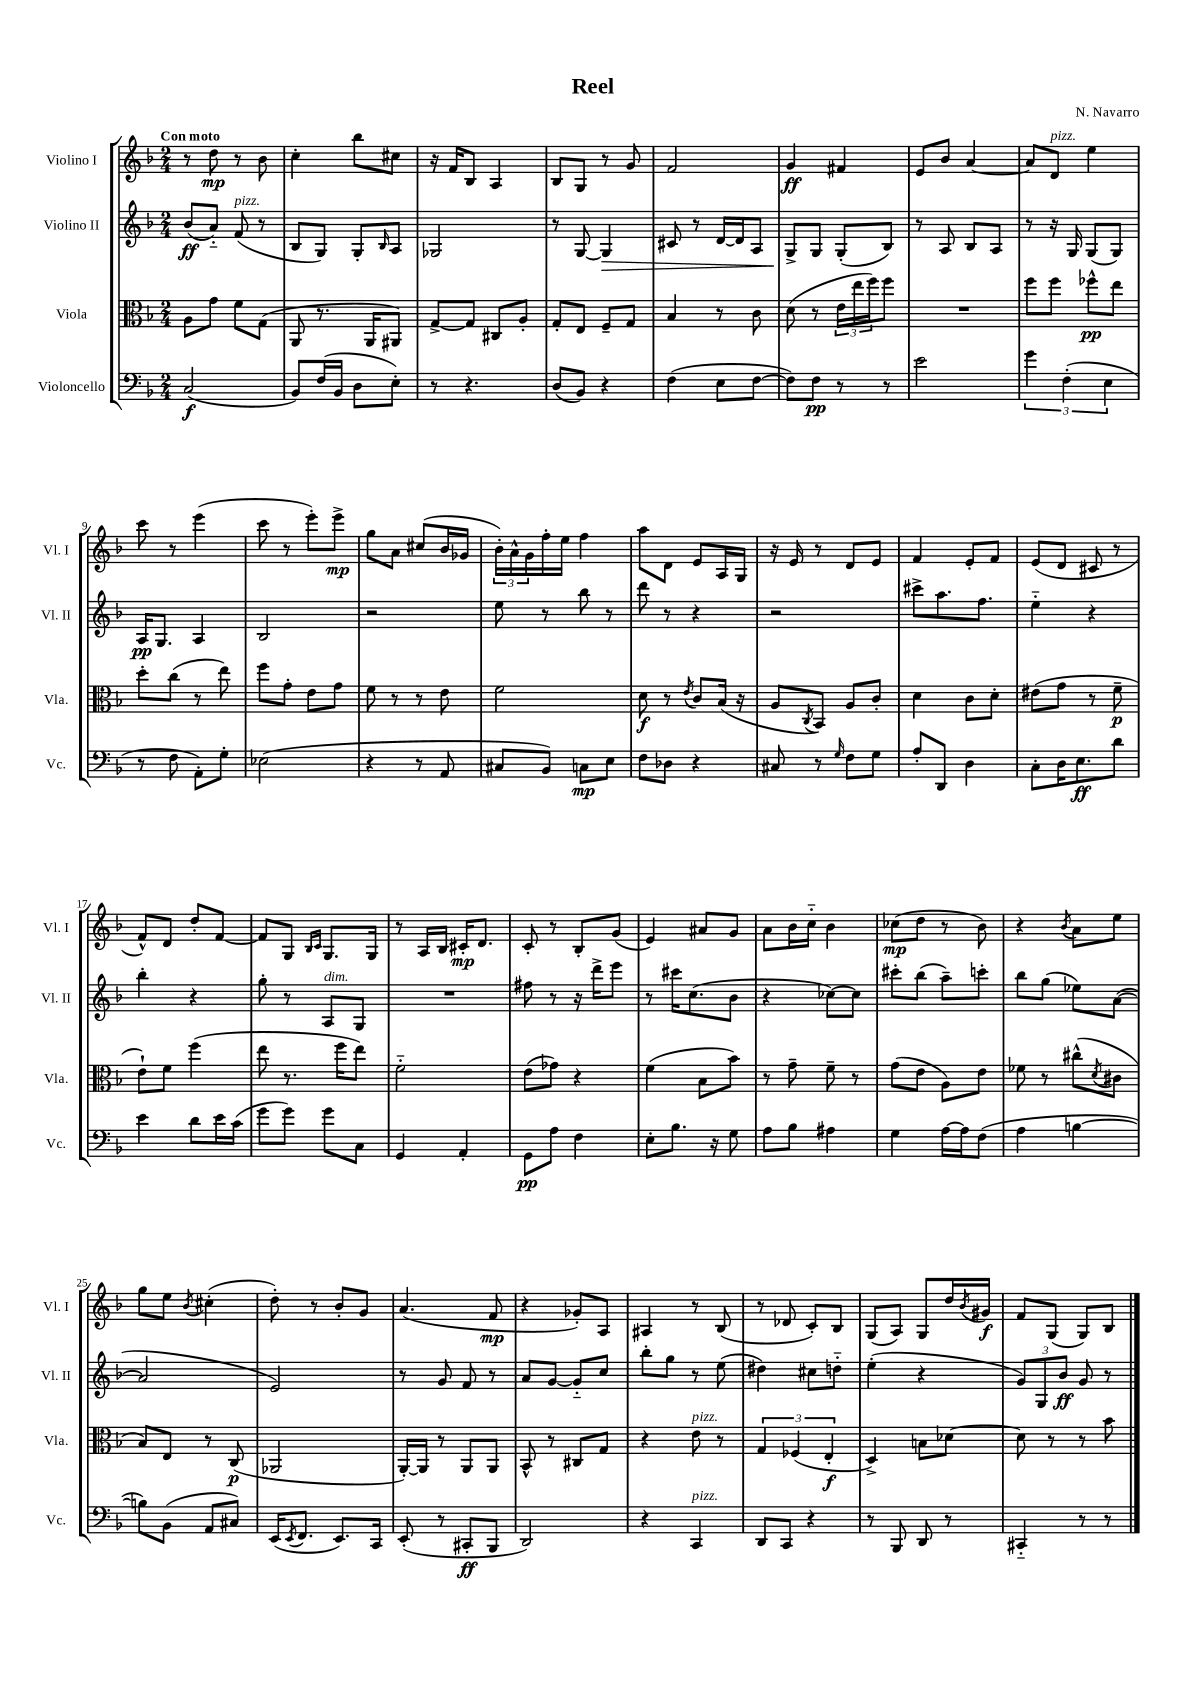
\header { title = "Reel" composer = "N. Navarro" }
<<
\new StaffGroup <<
\new Staff = "s0" \with { instrumentName = "Violino I" shortInstrumentName = "Vl. I" } {
    \clef treble \key f \major \numericTimeSignature \time 2/4 \tempo "Con moto"
    r8 d''8\mp r8 bes'8 |
    c''4-. bes''8 cis''8 |
    r16 f'16 bes8 a4 |
    bes8 g8 r8 g'8 |
    f'2 |
    g'4\ff fis'4 |
    e'8 bes'8 a'4~ |
    a'8 d'8^\markup { \italic "pizz." } e''4 |
    c'''8 r8 e'''4( |
    c'''8 r8 e'''8-.) e'''8->\mp |
    g''8 a'8 cis''8( bes'16 ges'16 |
    \tuplet 3/2 { bes'16-.) a'16-^ g'16 } f''16-. e''16 f''4 |
    a''8 d'8 e'8 a16 g16 |
    r16 e'16 r8 d'8 e'8 |
    f'4 e'8-. f'8 |
    e'8( d'8 cis'8 r8 |
    f'8-^) d'8 d''8-. f'8~ |
    f'8 g8 \grace { bes16 c'16 } g8. g16 |
    r8 a16 bes16 cis'16-.\mp d'8. |
    c'8-. r8 bes8-. g'8( |
    e'4) ais'8 g'8 |
    a'8 bes'16 c''16-_ bes'4 |
    ces''8\mp( d''8 r8 bes'8) |
    r4 \acciaccatura { bes'8 } a'8 e''8 |
    g''8 e''8 \acciaccatura { bes'8 } cis''4-.( |
    d''8-.) r8 bes'8-. g'8 |
    a'4.( f'8\mp |
    r4 ges'8-.) a8 |
    ais4 r8 bes8( |
    r8 des'8 c'8-.) bes8 |
    g8( a8) g8 d''16 \acciaccatura { bes'8 } gis'16\f |
    f'8 g8( g8) bes8 \bar "|." |
}
\new Staff = "s1" \with { instrumentName = "Violino II" shortInstrumentName = "Vl. II" } {
    \clef treble \key f \major \numericTimeSignature \time 2/4
    bes'8\ff( a'8-_) f'8^\markup { \italic "pizz." }( r8 |
    bes8 g8) g8-. \grace { bes16 } a8 |
    ges2 |
    r8 g8~ g4\> |
    cis'8 r8 d'16~ d'16 a8 |
    g8->\! g8 g8-.( bes8) |
    r8 a8 bes8 a8 |
    r8 r16 g16 g8( g8) |
    a16\pp g8. a4 |
    bes2 |
    r2 |
    e''8 r8 bes''8 r8 |
    d'''8 r8 r4 |
    r2 |
    cis'''8-> a''8. f''8. |
    e''4-_ r4 |
    bes''4-. r4 |
    g''8-. r8 a8^\markup { \italic "dim." } g8 |
    R2 |
    fis''8 r8 r16 d'''16-> e'''8 |
    r8 cis'''16 c''8.( bes'8 |
    r4 ces''8~) ces''8 |
    cis'''8-. bes''8( a''8--) c'''8-. |
    bes''8 g''8( ees''8) a'8~( |
    a'2 |
    e'2) |
    r8 g'8 f'8 r8 |
    a'8 g'8~ g'8-_ c''8 |
    bes''8-. g''8 r8 e''8( |
    dis''4) cis''8 d''8-_ |
    e''4-.( r4 |
    \tuplet 3/2 { g'8) g8 bes'8\ff } g'8 r8 \bar "|." |
}
\new Staff = "s2" \with { instrumentName = "Viola" shortInstrumentName = "Vla." } {
    \clef alto \key f \major \numericTimeSignature \time 2/4
    a8 g'8 f'8 g8( |
    a,8 r8. a,16 ais,8) |
    g8~-> g8 cis8 a8-. |
    g8-. e8 f8-- g8 |
    bes4 r8 c'8 |
    d'8( r8 \tuplet 3/2 { e'16 e''16 f''16) } f''8 |
    R2 |
    f''8 f''8 fes''8-^\pp e''8 |
    d''8-. c''8( r8 e''8) |
    f''8 g'8-. e'8 g'8 |
    f'8 r8 r8 e'8 |
    f'2 |
    d'8\f r8 \acciaccatura { e'8 } c'8 bes16( r16 |
    a8 \acciaccatura { c8 } bes,8) a8 c'8-. |
    d'4 c'8 d'8-. |
    eis'8( g'8 r8 f'8--\p |
    e'8-!) f'8 f''4( |
    e''8 r8. f''16 e''8) |
    f'2-_ |
    e'8( ges'8) r4 |
    f'4( bes8 bes'8) |
    r8 g'8-- f'8-- r8 |
    g'8( e'8 a8) e'8 |
    fes'8 r8 cis''8-^( \acciaccatura { d'8 } cis'8 |
    bes8) e8 r8 c8\p( |
    aes,2 |
    a,16~-.) a,16 r8 a,8 a,8 |
    bes,8-^ r8 cis8 g8 |
    r4 e'8^\markup { \italic "pizz." } r8 |
    \tuplet 3/2 { g4 fes4( e4-.\f } |
    d4->) b8 des'8~ |
    des'8 r8 r8 bes'8 \bar "|." |
}
\new Staff = "s3" \with { instrumentName = "Violoncello" shortInstrumentName = "Vc." } {
    \clef bass \key f \major \numericTimeSignature \time 2/4
    c2\f( |
    bes,8) f16( bes,16 d8 e8-.) |
    r8 r4. |
    d8( bes,8) r4 |
    f4( e8 f8~ |
    f8) f8\pp r8 r8 |
    e'2 |
    \tuplet 3/2 { g'4 f4-.( e4 } |
    r8 f8 a,8-.) g8-. |
    ees2( |
    r4 r8 a,8 |
    cis8 bes,8) c8\mp e8 |
    f8 des8 r4 |
    cis8 r8 \grace { g16 } f8 g8 |
    a8-. d,8 d4 |
    c8-. d16 e8.\ff d'8 |
    e'4 d'8 e'16 c'16( |
    g'8 g'8) g'8 c8 |
    g,4 a,4-. |
    g,8\pp a8 f4 |
    e8-. bes8. r16 g8 |
    a8 bes8 ais4 |
    g4 a16~ a16 f8( |
    a4 b4~ |
    b8) bes,8( a,8 cis8) |
    e,16( \acciaccatura { e,8 } f,8. e,8.) c,16 |
    e,8-.( r8 cis,8-.\ff bes,,8 |
    d,2) |
    r4 c,4^\markup { \italic "pizz." } |
    d,8 c,8 r4 |
    r8 bes,,8 d,8 r8 |
    cis,4-_ r8 r8 \bar "|." |
}
>>
>>
